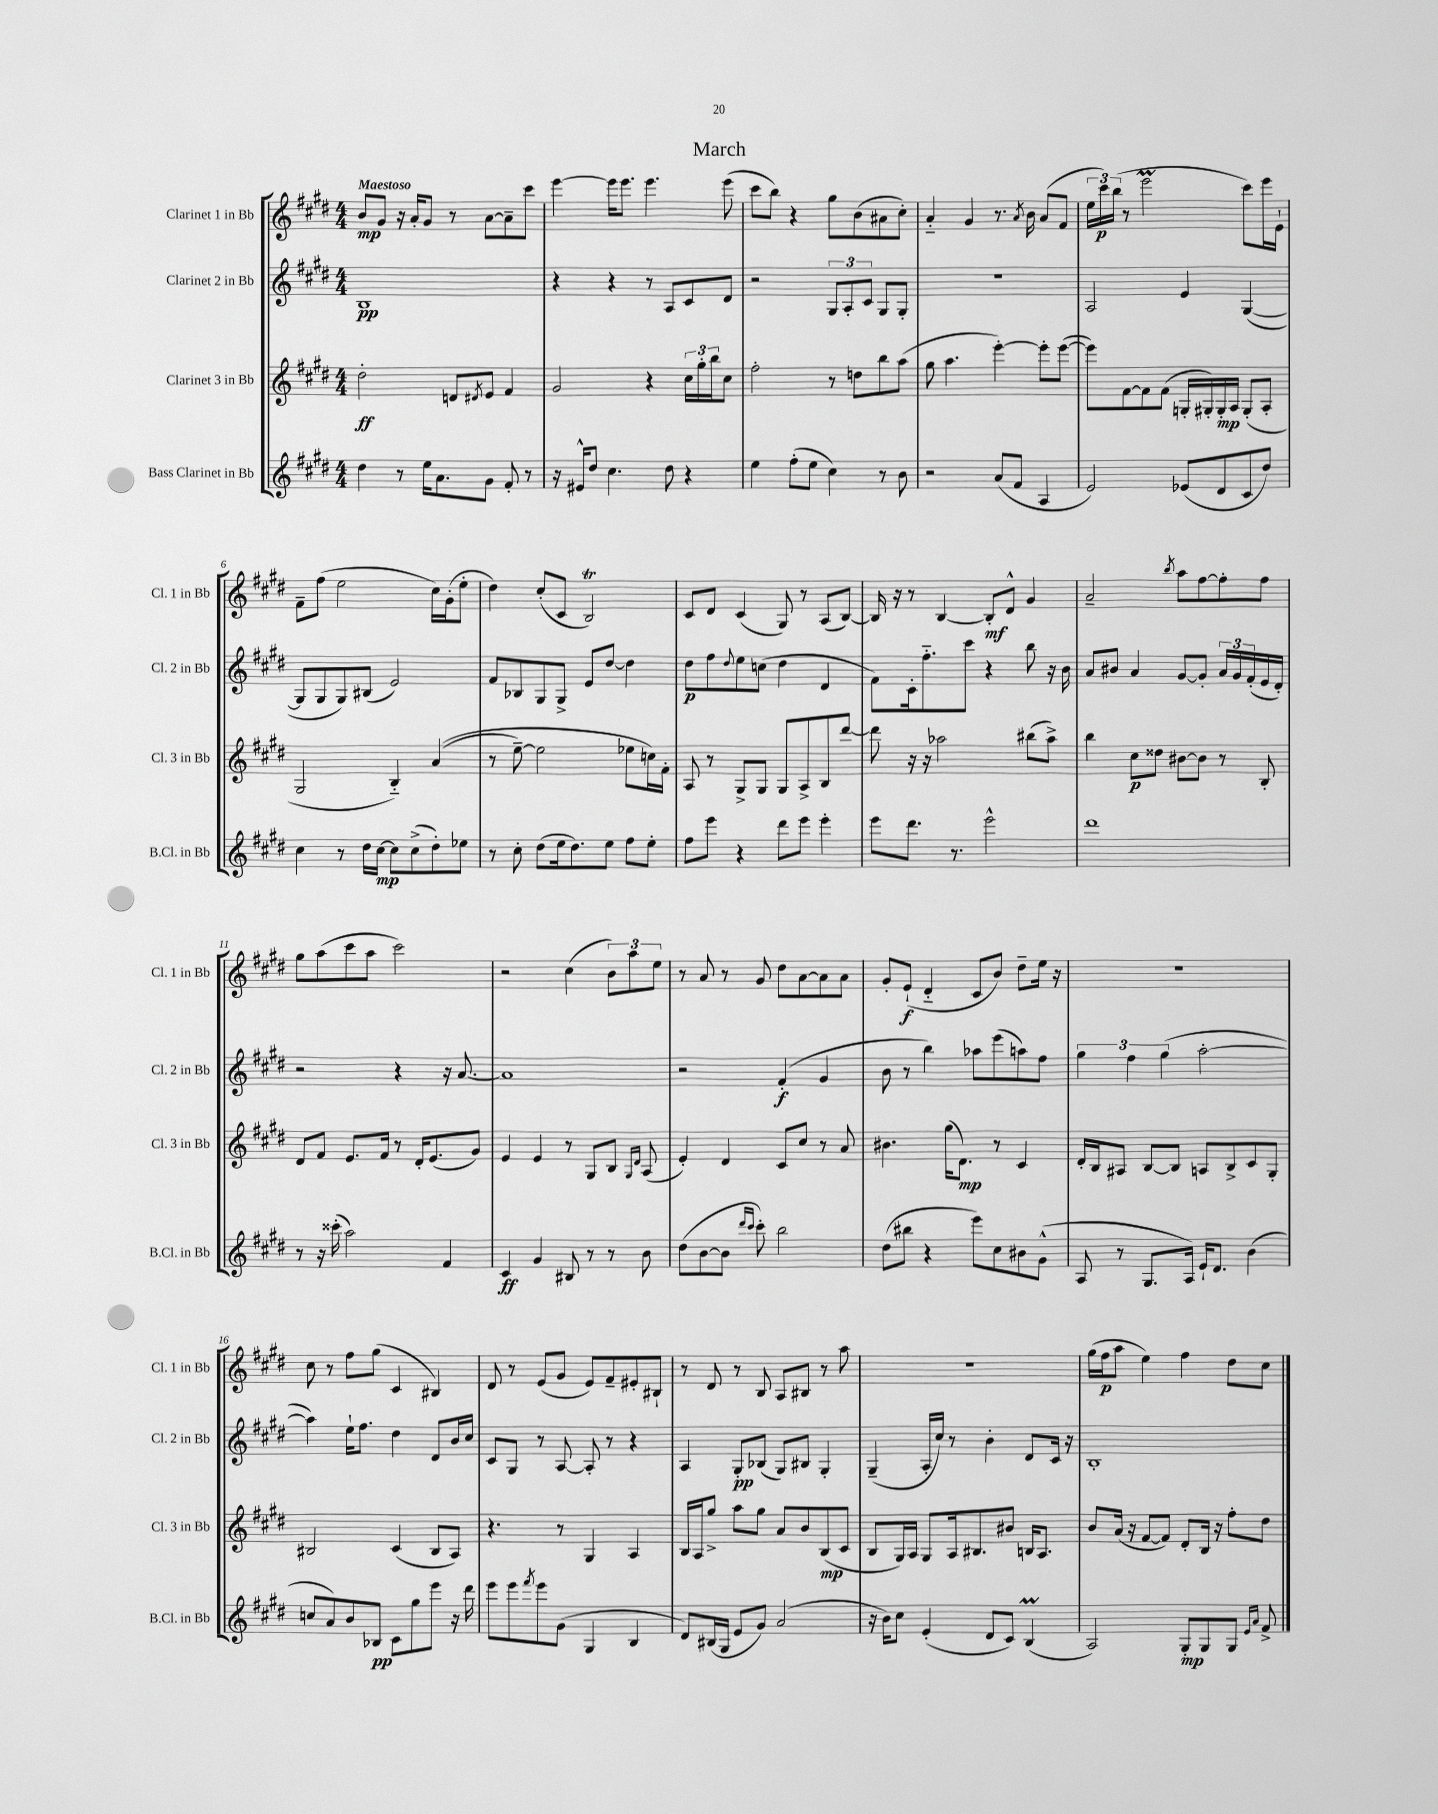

**kern	**kern	**kern	**kern
*staff4	*staff3	*staff2	*staff1
*clefG2	*clefG2	*clefG2	*clefG2
*k[f#c#g#d#]	*k[f#c#g#d#]	*k[f#c#g#d#]	*k[f#c#g#d#]
*M4/4	*M4/4	*M4/4	*M4/4
4dd#\	2dd#'\	1B	8b/L
.	.	.	8g#/J
8r	.	.	16r
.	.	.	16a'/LK
16ee\LK	.	.	8g#/J
8.a\	.	.	.
.	8d/L	.	8r
.	8qd#/	.	.
8g#\J	8e/J	.	[8a\L
8f#'/	4f#/	.	8a~\]
8r	.	.	8ccc#\J
=	=	=	=
16r	2g#/	4r	[4eee\
16e#^^/LK	.	.	.
8dd#/J	.	.	.
4.cc#\	.	4r	16eee\]LK
.	.	.	8.eee\J
.	4r	8r	4.eee\
8dd#\	.	8A/L	.
4r	24cc#\LL	8c#/	.
.	24gg#'\	.	.
.	24bb\J	.	.
.	8cc#\J	8d#/J	(8eee\
=	=	=	=
4ee\	2ff#'\	2r	8ccc#\L
.	.	.	8bb\J)
(8ff#'\L	.	.	4r
8ee\J	.	.	.
4cc#\)	8r	12G#/L	8gg#\L
.	.	12A'/	.
.	8dd\L	.	(8b\
.	.	12c#/J	.
8r	8bb\	8G#/L	8a#\
8b\	(8aa\J	8G#'/J	8cc#'\J)
=	=	=	=
2r	8gg#\	1r	4a'~/
.	4.aa\	.	.
.	.	.	4g#/
(8a/L	[4eee'\)	.	8.r
8f#/J	.	.	.
.	.	.	8qa/
.	.	.	16b\
4A/	8eee'\]L	.	(8a/L
.	([8eee\J	.	8f#/J
=	=	=	=
2e/)	8eee\]L)	2A/	24ee\LL
.	.	.	24ccc#\)
.	.	.	(24bb\JJ
.	[8f#\	.	8r
.	8f#\]	.	2eee\
.	(8f#\J	.	.
(8e-/L	16G'/LL	4e/	.
.	16G#'/)	.	.
8d#/	16G#'/	.	.
.	16A/JJ	.	.
8c#/	(8G#'/L	([4G#/	8ccc#\L)
8dd#/J)	8A'/J	.	16eee\L
.	.	.	16e`\JJ
=	=	=	=
4cc#\	2G#/	8G#/]L	8f#~\L
.	.	8G#/	(8ff#\J
8r	.	8G#/)	2ee\
16dd#\LL	.	(8B#/J	.
[16cc#\JJ	.	.	.
8cc#\]L	4B'~/)	2e/)	.
(8cc#^\	.	.	.
8dd#'\)	&((4a/	.	16cc#\LL)
.	.	.	(16g#'\J
8ee-\J	.	.	8ee'\J
=	=	=	=
8r	8r	8f#/L	4dd#\)
8cc#'\	[8ee~\)	8B-/	.
(8dd#\L	2ee\]	8G#/	(8cc#'/L
16ee\k	.	8G#^/J	8c#/J
8.dd#\)	.	.	.
.	.	8e/L	2B/)
8ee\J	.	[8dd#/J	.
8ff#\L	8ee-\L	4dd#\]	.
8ee'\J	16cc\L&)	.	.
.	16f#'\JJ	.	.
=	=	=	=
8ff#\L	8A/	8dd#\L	8c#/L
8eee\J	8r	8ff#\	8d#/J
.	.	8qqdd#/	.
4r	8G#^/L	8ee\	(4c#/
.	8G#/J	(8cc\J	.
8ddd#\L	8G#/L	4dd#\	8G#/)
8eee\J	8A^/	.	8r
4eee'\	8B/	4d#/	(8A/L
.	[8ddd#/J	.	[8B/J)
=	=	=	=
8eee\L	8ddd#\]	8f#\L)	16B/]
.	.	.	16r
8.ddd#\J	16r	16c#'\k	8r
.	16r	8.ff#'~\	.
.	2aa-\	.	[4B/
8.r	.	.	.
.	.	8ccc#\J	.
2eee^^\	.	4r	8B'/]L
.	.	.	8d#^^/J
.	(8bb#\L	8bb\	4g#/
.	8aa-^\J)	16r	.
.	.	16b\	.
=	=	=	=
1ddd#	4bb\	8a/L	2a~/
.	.	8b#/J	.
.	8cc#\L	4a/	.
.	8dd##\J	.	.
.	.	.	8qbb/
.	[8b#\L	[8g#/L	8aa\L
.	8b#\]J	8g#'/]J	[8ff#\
.	8r	24a/LL	8ff#'\]
.	.	24g#/	.
.	.	(24f#'/	.
.	8B'/	16e/	8ff#\J
.	.	16d#'/JJ)	.
=	=	=	=
8r	8d#/L	2r	8gg#\L
16r	8f#/J	.	(8aa\
(16ccc##'\	.	.	.
2aa\)	8.e/L	.	8ccc#\
.	.	.	8aa\J
.	16f#/Jk	.	.
.	8r	4r	2ccc#\)
.	16d#'/LK	.	.
.	(8.e/	.	.
4f#/	.	16r	.
.	.	[8.a/	.
.	8g#/J)	.	.
=	=	=	=
4c#/	4e/	1a]	2r
4g#/	4e/	.	.
8B#/	8r	.	(4cc#\
8r	8G#/L	.	.
8r	8B/J	.	12b\L)
.	.	.	12aa\
.	16qqG#/LL	.	.
.	16qqd#/JJ	.	.
8b\	(8A/	.	.
.	.	.	12ee\J
=	=	=	=
(8dd#\L	4e'/)	2r	8r
[8b\	.	.	8a/
8b\]J	4d#/	.	8r
16qqddd#/LL	.	.	.
16qqccc#/JJ	.	.	.
8ccc#'\)	.	.	8g#/
2bb\	8c#/L	(4f#'/	8dd#\L
.	8cc#/J	.	[8a\
.	8r	4g#/	8a\]
.	8a/	.	8a\J
=	=	=	=
(8dd#\L	4.b#\	8b\	8g#'/L
8bb#\J	.	8r	(8e`/J
4r	.	4bb\)	4d#'~/
.	(16gg#\LK	.	.
.	8.d#\J)	.	.
8eee\L)	.	8aa-\L	8c#/L
8cc#\	8r	(8eee\	8b/J)
8b#\	4c#/	8aa\)	8dd#~\L
(8g#^^\J	.	8ff#\J	16ee\Jk
.	.	.	16r
=	=	=	=
8A/	16d#'/LL	6gg#\	1r
.	16B/J	.	.
8r	8A#/J	.	.
.	.	6ff#\	.
8.G#/L	[8B/L	.	.
.	.	(6gg#\	.
.	8B/]J	.	.
16A/Jk)	.	.	.
16e`/LK	8A/L	[2aa'\	.
8.d#/J	.	.	.
.	8B^/	.	.
(4b\	8c#/	.	.
.	8G#'/J	.	.
=	=	=	=
8cc/L	2B#/	4aa\])	8cc#\
8a/)	.	.	8r
8b/	.	16ee`\LK	8ff#\L
.	.	8.ff#\J	.
8B-/J	.	.	(8gg#\J
8c#\L	(4c#/	4dd#\	4c#/
8gg#\	.	.	.
8eee\J	8B#/L	8d#/L	4B#/)
16r	8A/J)	16b/L	.
16ddd#\	.	16cc#/JJ	.
=	=	=	=
8eee\L	4.r	8c#/L	8d#/
8eee\	.	8G#/J	8r
8qfff#/	.	.	.
8eee\	.	8r	(8e/L
(8g#\J	8r	[8A/	8g#/J
4G#/	4G#/	8A'/]	8e/L)
.	.	8r	8f#~/
4B/	4A/	4r	8e#'/
.	.	.	8B#`/J
=	=	=	=
8d#/L)	16B/LL	4A/	8r
.	16A/J	.	.
(16B#/L	8gg#^/J	.	8d#/
16G#/JJ	.	.	.
8e/L	8aa\L	8G#'/L	8r
8g#/J)	8gg#\J	(8B-/J	8B/
(2a/	8a/L	8G#/L)	8A/L
.	8b/	8B#/J	8B#/J
.	(8B/	4G#'/	8r
.	8c#/J	.	8aa\
=	=	=	=
16r	8B/L	(4G#~/	1r
16b\LK)	.	.	.
8cc#\J	16G#/L)	.	.
.	16A/JJ	.	.
(4e'/	8G#/L	16A'/LL	.
.	.	16cc#/JJ)	.
.	16A/k	8r	.
.	8.B#/	.	.
8d#/L	.	4b'\	.
8c#/J)	8b#/J	.	.
(4B/	16B/LK	8d#/L	.
.	8.A/J	.	.
.	.	16c#/Jk	.
.	.	16r	.
=	=	=	=
2A/)	8b/L	1B'	(16gg#\LL
.	.	.	16ff#\J
.	(16a/Jk	.	8aa\J
.	16r	.	.
.	[8f#/L	.	4ee\)
.	8f#/]J)	.	.
8G#'/L	8d#'/L	.	4ff#\
8G#/	16B/Jk	.	.
.	16r	.	.
8G#/J	8ff#'\L	.	8dd#\L
16qqe/LL	.	.	.
16qqa/JJ	.	.	.
8f#^/	8dd#\J	.	8cc#\J
==	==	==	==
*-	*-	*-	*-
